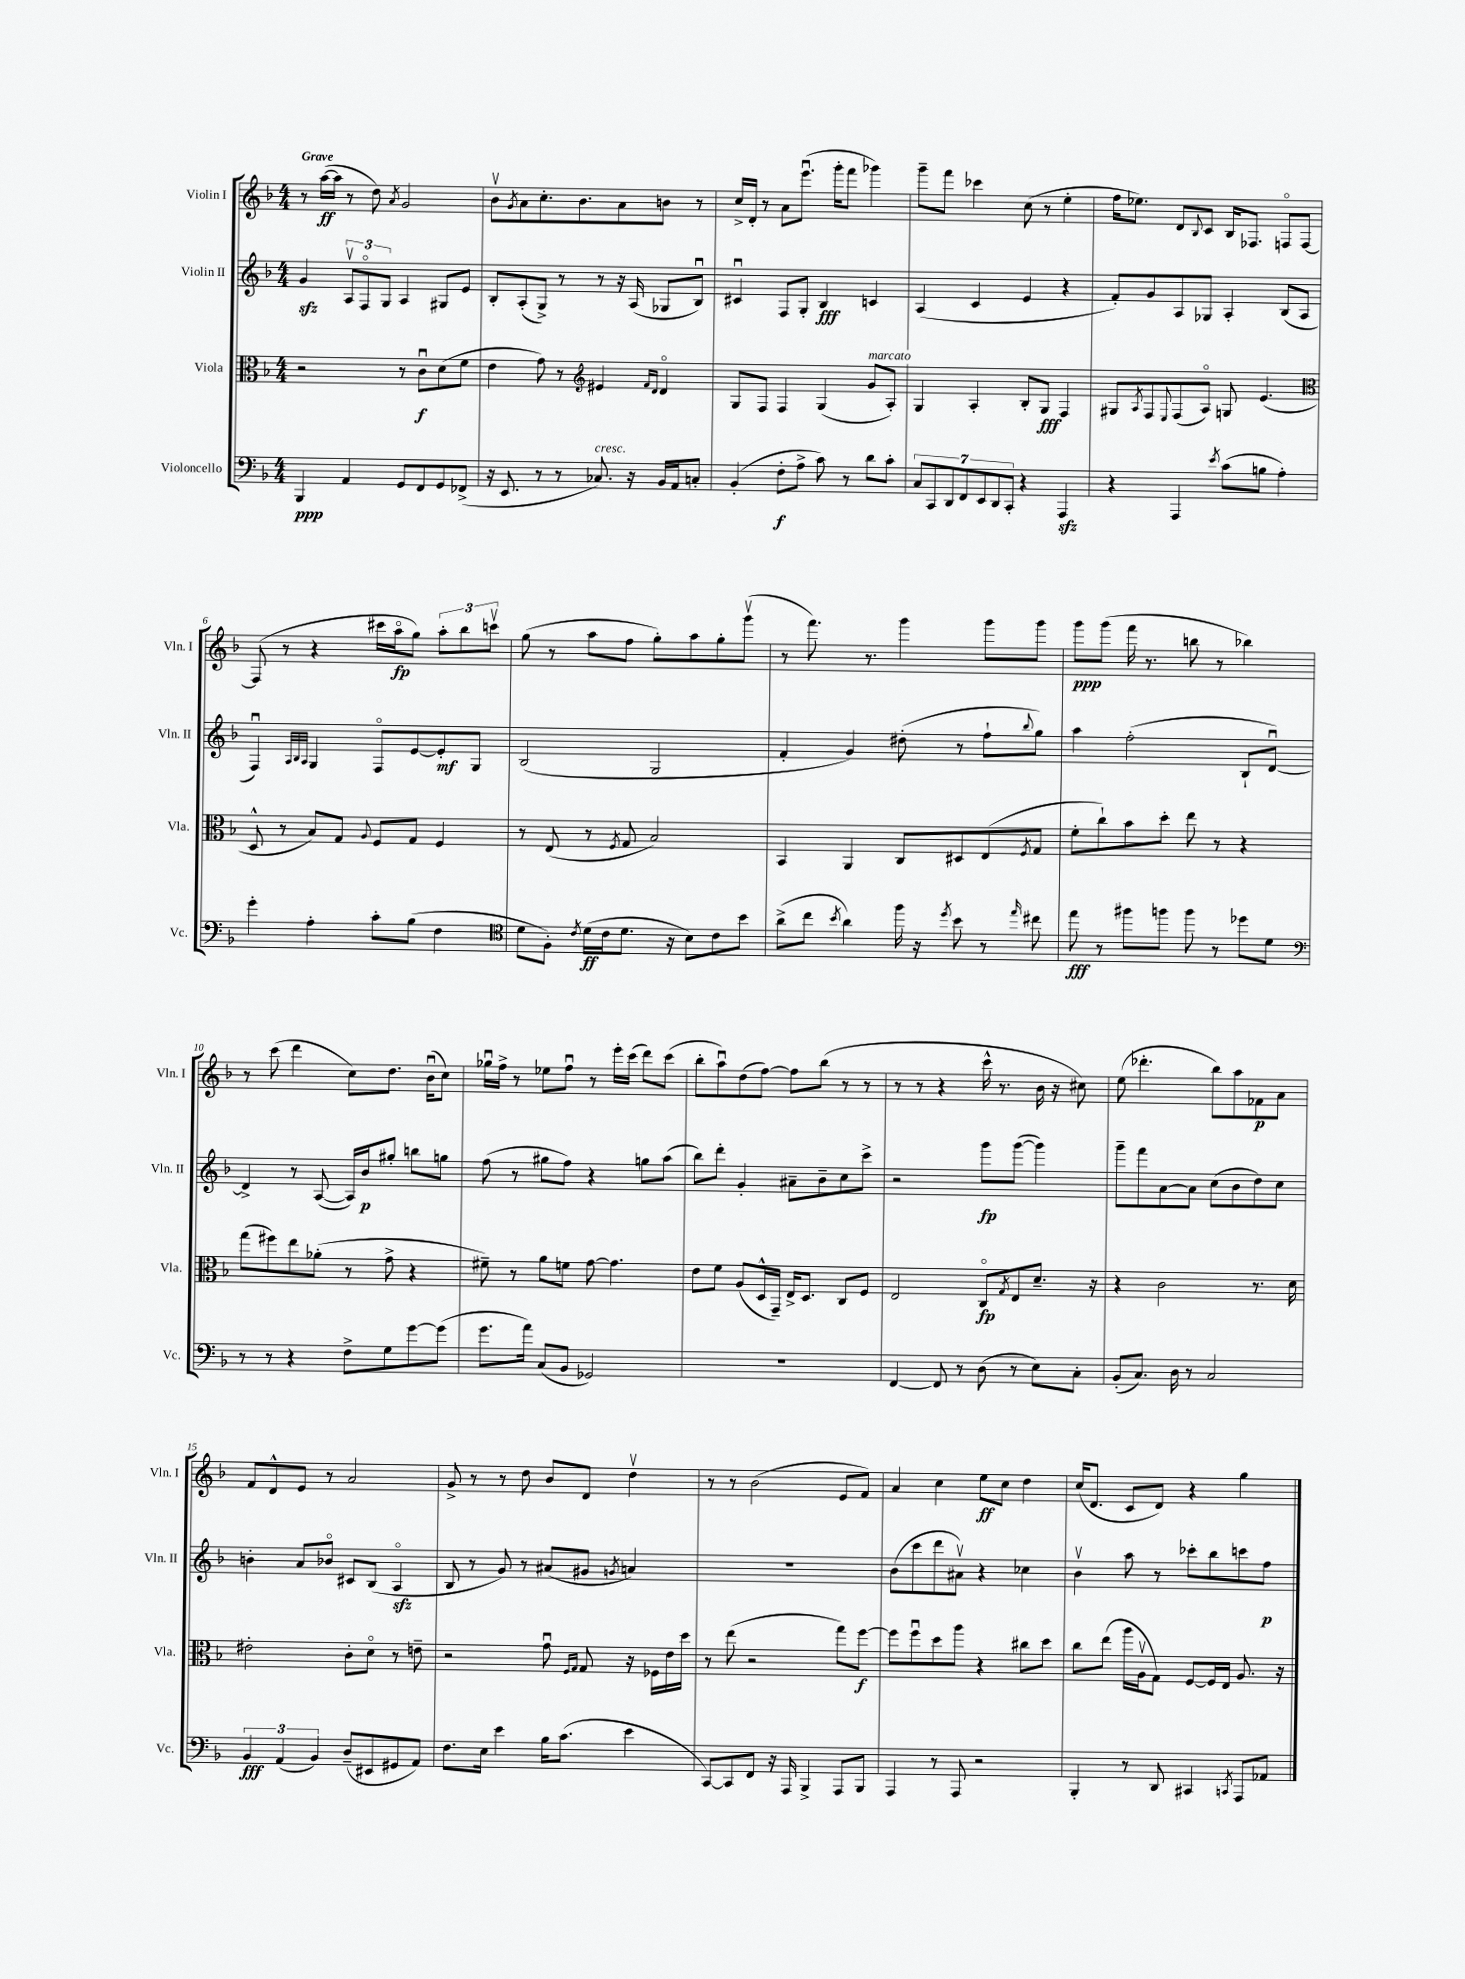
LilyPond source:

<<
\new StaffGroup <<
\new Staff = "s0" \with { instrumentName = "Violin I" shortInstrumentName = "Vln. I" } {
    \clef treble \key f \major \numericTimeSignature \time 4/4 \tempo "Grave"
    r8 a''16~\ff( a''16 r8 d''8) \acciaccatura { a'8 } g'2 |
    bes'8\upbow \acciaccatura { g'8 } a'8 c''8.-. bes'8. a'8 b'8 r8 |
    c''16-> d'16-. r8 a'8 e'''8.\downbow( g'''16-. f'''8 ges'''4) |
    g'''8-- f'''8 ces'''4 c''8( r8 e''4-. |
    f''16 ees''8.) d'8 \appoggiatura { bes8 } c'8 bes16 fes8. f8\flageolet f8~ |
    f8( r8 r4 cis'''16 a''16\flageolet\fp g''8) \tuplet 3/2 { a''8-. bes''8 c'''8\upbow } |
    g''8( r8 a''8 f''8 g''8-.) a''8 g''8-. g'''8\upbow( |
    r8 f'''8.) r8. g'''4 g'''8 g'''8 |
    g'''8\ppp g'''8( f'''16 r8. b''8 r8 bes''4) |
    r8 c'''8( d'''4 c''8) d''8. bes'16\downbow( c''8) |
    ges''16\downbow f''16-> r8 ees''8 f''8\downbow r8 e'''16-. c'''16( d'''8) c'''8( |
    bes''8-. a''8\downbow) d''8( f''8~) f''8 bes''8( r8 r8 |
    r8 r8 r4 c'''16-^ r8. bes'16 r16 cis''8) |
    e''8( des'''4.-. bes''8) a''8 fes'8\p a'8 |
    f'8 d'8-^ e'8 r8 a'2 |
    g'8-> r8 r8 d''8 bes'8 d'8 d''4\upbow |
    r8 r8 bes'2( e'8 f'8) |
    a'4 c''4 e''8\ff c''8 d''4 |
    c''16( d'8. c'8 d'8) r4 g''4 \bar "|." |
}
\new Staff = "s1" \with { instrumentName = "Violin II" shortInstrumentName = "Vln. II" } {
    \clef treble \key f \major \numericTimeSignature \time 4/4
    g'4\sfz \tuplet 3/2 { a8\upbow f8\flageolet g8 } a4 gis8 e'8 |
    bes8-. a8-.( g8->) r8 r8 r16 a16( ges8 bes8\downbow) |
    cis'4\downbow f8 g8-. bes4\fff c'4 |
    a4( c'4 e'4 r4 |
    f'8-.) g'8 a8 ges8 a4-. bes8( a8 |
    f4\downbow) \grace { a32 bes32 a32 } g4 f8\flageolet e'8~ e'8-.\mf g8 |
    bes2( g2 |
    f'4-. g'4) dis''8-.( r8 f''8-! \appoggiatura { bes''8 } g''8) |
    a''4 f''2-.( bes8-! d'8~\downbow) |
    d'4-> r8 a8~( a16) bes'16\p gis''8-. b''8 g''8 |
    f''8( r8 gis''8 f''8) r4 g''8 a''8( |
    bes''8) d'''8-. g'4-. ais'8-- bes'8-- c''8 c'''8-> |
    r2 g'''8\fp g'''8~( g'''4) |
    g'''8-- f'''8 a'8~ a'8 c''8( bes'8 d''8) c''8 |
    b'4-. a'8 bes'8\flageolet cis'8 bes8( a4\flageolet\sfz |
    bes8 r8 g'8) r8 ais'8( gis'8 \acciaccatura { g'8 } a'4) |
    R1 |
    bes'8( c'''8 d'''8 ais'8\upbow) r4 ces''4 |
    bes'4\upbow a''8 r8 ces'''8-. bes''8 c'''8 f''8\p \bar "|." |
}
\new Staff = "s2" \with { instrumentName = "Viola" shortInstrumentName = "Vla." } {
    \clef alto \key f \major \numericTimeSignature \time 4/4
    r2 r8 c'8\downbow\f d'8( f'8 |
    e'4 g'8) r8 \clef treble eis'4 \grace { f'16 d'16 } d'4\flageolet |
    g8 f8 f4 g4( g'8^\markup { \italic "marcato" } a8-.) |
    g4 a4-. bes8-. g8\fff f4 |
    gis8 \acciaccatura { a8 } f8 \appoggiatura { e8 } f8( a8\flageolet) g8 e'4.( |
    \clef alto d8-^ r8 bes8) g8 \appoggiatura { a8 } f8 g8 f4 |
    r8 e8( r8 \acciaccatura { f8 } g8 bes2) |
    bes,4 a,4 c8 dis8 e8( \acciaccatura { f8 } g8 |
    f'8-. c''8-!) bes'8 d''8-. e''8 r8 r4 |
    g''8( fis''8) e''8 aes'8-.( r8 g'8-> r4 |
    fis'8--) r8 a'8 f'8 g'8~ g'4. |
    e'8 f'8 a8( d16-^ g,16--) e16-> d8. c8 f8 |
    e2 c8\flageolet\fp \acciaccatura { g8 } e8 d'8.-- r16 |
    r4 c'2 r8. d'16 |
    eis'2-. c'8-. d'8\flageolet r8 e'8-- |
    r2 g'8\downbow \grace { f16 g16 } g8 r16 fes16 e'16 d''16 |
    r8 e''8( r2 g''8) f''8~\f |
    f''8 f''8\downbow d''8 a''8 r4 cis''8 d''8 |
    c''8 e''8( a''16 a16\upbow g8) f8~ f16 e16 a8. r16 \bar "|." |
}
\new Staff = "s3" \with { instrumentName = "Violoncello" shortInstrumentName = "Vc." } {
    \clef bass \key f \major \numericTimeSignature \time 4/4
    bes,,4\ppp a,4 g,8 f,8 g,8 fes,8->( |
    r16 e,8. r8 r8 ces8.^\markup { \italic "cresc." }) r16 bes,16 a,16 c8-. |
    bes,4-.( f8-.\f a8-> c'8) r8 d'8 c'8-. |
    \tuplet 7/4 { c8 c,8 d,8 f,8 e,8 d,8 c,8-. } r4 a,,4\sfz |
    r4 a,,4 \acciaccatura { e'8 } c'8( b8 a4-.) |
    g'4-. a4-. c'8-. bes8( f4 |
    \clef tenor d'8 f8-.) \acciaccatura { c'8 } d'16\ff( c'16 d'8. r16 bes8) c'8 bes'8 |
    a'8->( c''8 \acciaccatura { bes'8 } a'4) f''16 r16 \acciaccatura { d''8 } bes'8 r8 \grace { e''16 } cis''8 |
    e''8\fff r8 fis''8 f''8 f''8 r8 des''8 d'8 |
    \clef bass r8 r8 r4 f8-> g8 g'8~ g'8( |
    g'8. a'16) c8( bes,8 ges,2) |
    R1 |
    f,4~ f,8 r8 d8( r8 e8) c8-. |
    bes,8-.( c8.) d16 r8 c2 |
    \tuplet 3/2 { bes,4\fff a,4( bes,4) } d8--( eis,8 gis,8 a,8) |
    f8. e16 e'4 bes16 c'8.( e'4 |
    c,8~) c,8 f,8 r16 a,,16 bes,,4-> a,,8 bes,,8 |
    a,,4 r8 a,,8 r2 |
    bes,,4-. r8 d,8 cis,4 \acciaccatura { c,8 } a,,8 aes,8 \bar "|." |
}
>>
>>
